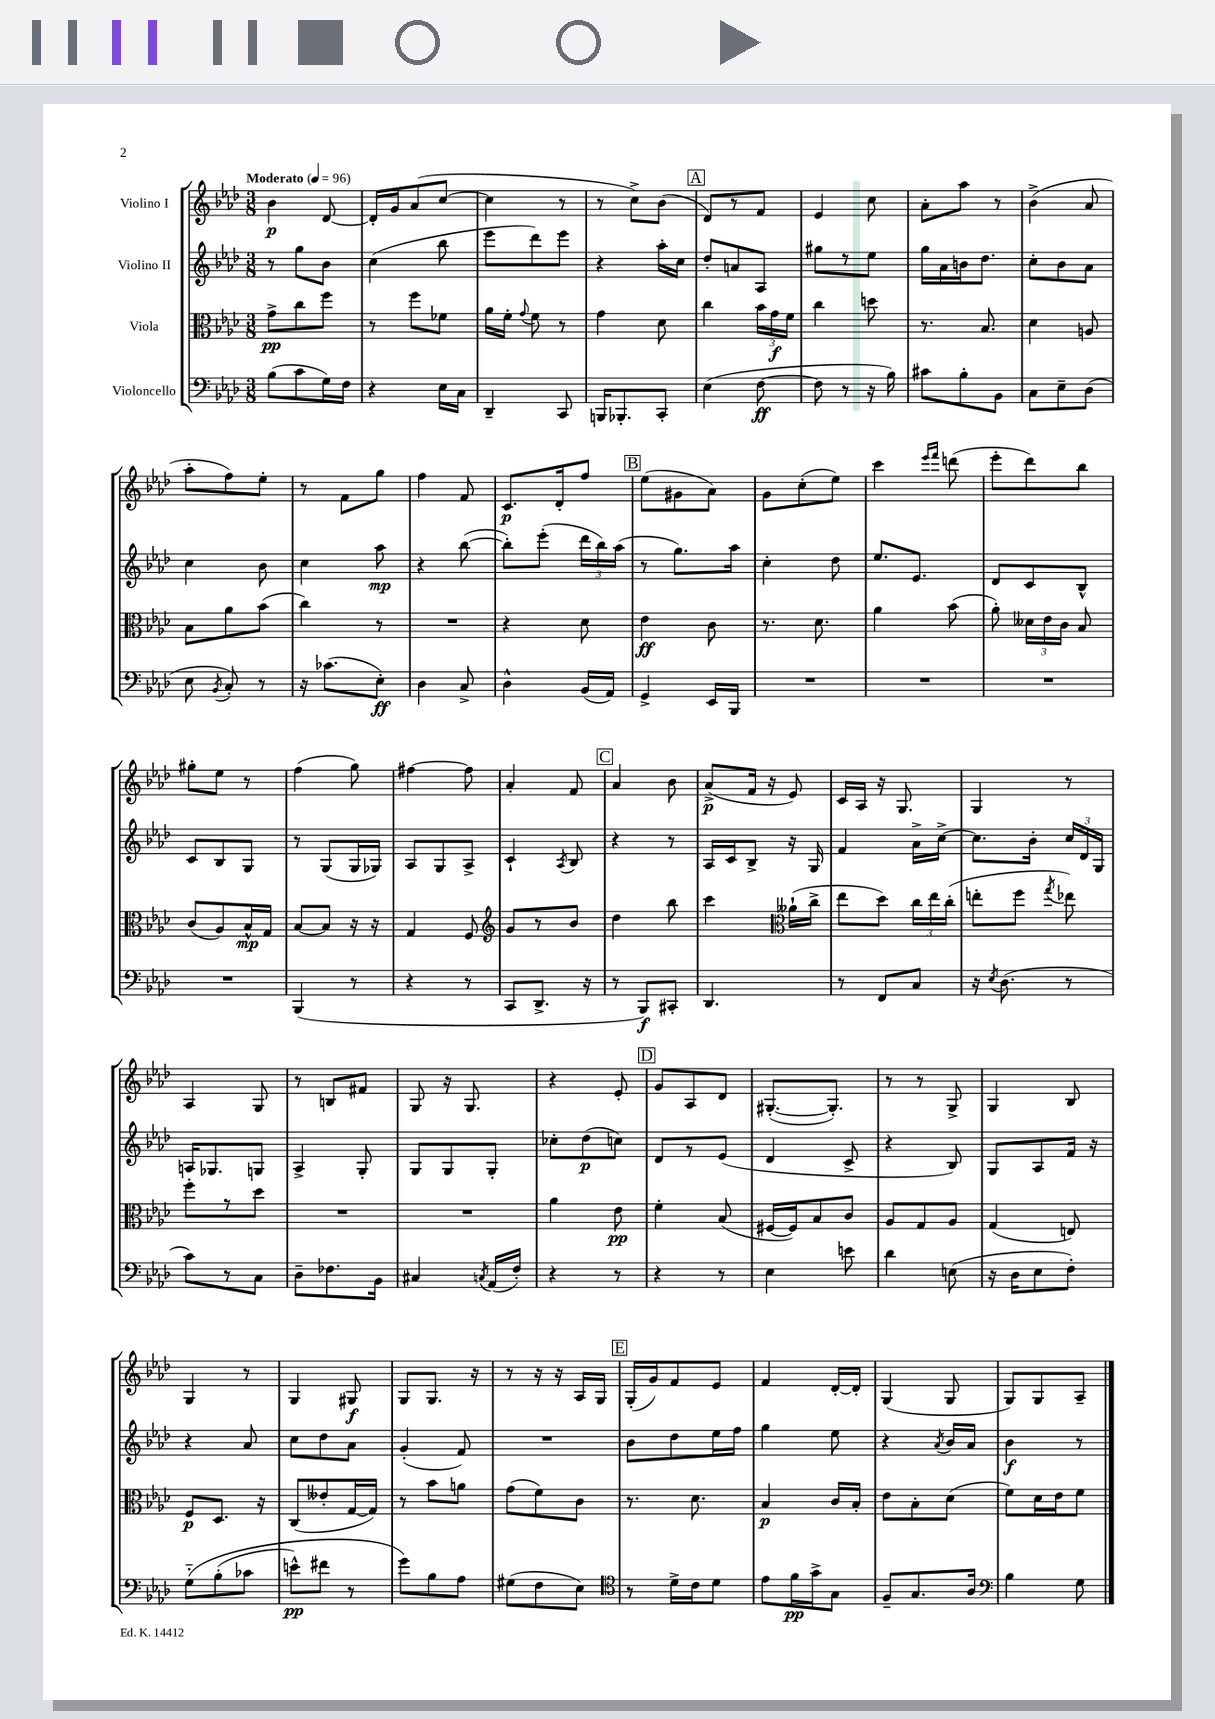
<<
\new StaffGroup <<
\new Staff = "s0" \with { instrumentName = "Violino I" } {
    \clef treble \key aes \major \numericTimeSignature \time 3/8 \tempo "Moderato" 4 = 96
    \autoBeamOff bes'4\p des'8~ |
    des'16[-. g'16 aes'8( c''8]~ |
    c''4 r8 |
    r8 c''8[->) bes'8]( |
    \mark \markup { \box "A" } des'8[) r8 f'8] |
    ees'4 c''8 |
    aes'8[-. aes''8] r8 |
    bes'4->( aes'8 |
    aes''8[-. f''8) ees''8]-. |
    r8 f'8[ g''8] |
    f''4 f'8 |
    c'8.[\p des'16-. f''8] |
    \mark \markup { \box "B" } ees''8[( gis'8 aes'8]) |
    g'8[ c''8-.( ees''8]) |
    c'''4 \grace { ees'''16[ f'''16] } d'''8( |
    ees'''8[-. des'''8) bes''8] |
    gis''8[-. ees''8] r8 |
    f''4( g''8) |
    fis''4~ fis''8 |
    aes'4-. f'8 |
    \mark \markup { \box "C" } aes'4 bes'8 |
    aes'8[->\p( f'16] r16 ees'8) |
    c'16[ aes16] r16 g8. |
    g4 r8 |
    aes4 g8 |
    r8 b8[ fis'8] |
    g8 r16 g8. |
    r4 ees'8-. |
    \mark \markup { \box "D" } g'8[ aes8 des'8] |
    gis8.[~-.( gis8.]-.) |
    r8 r8 g8-> |
    g4 bes8 |
    g4 r8 |
    g4 gis8\f |
    g8[ g8.] r16 |
    r8 r16 r16 aes16[ g16] |
    \mark \markup { \box "E" } g16[-.( g'16) f'8 ees'8] |
    f'4 des'16[~-. des'16]-. |
    g4( g8 |
    g8[) g8 aes8]-- \bar "|." |
}
\new Staff = "s1" \with { instrumentName = "Violino II" } {
    \clef treble \key aes \major \numericTimeSignature \time 3/8
    \autoBeamOff r8 g''8[ bes'8] |
    c''4( bes''8 |
    ees'''8[ des'''8) ees'''8] |
    r4 aes''16[-. c''16] |
    \mark \markup { \box "A" } des''8[-. a'8 aes8] |
    gis''8[ r8 ees''8] |
    g''16[ aes'16 b'16 des''8.] |
    c''8[-. bes'8 aes'8] |
    c''4 bes'8 |
    c''4 aes''8\mp |
    r4 bes''8~( |
    bes''8[-.) ees'''8]-.( \tuplet 3/2 { des'''16[ bes''16) aes''16]( } |
    \mark \markup { \box "B" } r8 g''8.[) aes''16] |
    c''4-. des''8 |
    ees''8.[ ees'8.] |
    des'8[ c'8 bes8]-^ |
    c'8[ bes8 g8] |
    r8 g8[( g16 ges16]) |
    aes8[ g8 aes8]-> |
    c'4-! \acciaccatura { aes8 } bes8 |
    \mark \markup { \box "C" } r4 r8 |
    aes16[ c'16 bes8]-> r16 g16 |
    f'4 aes'16[-> c''16]~-> |
    c''8.[ bes'16]-. \tuplet 3/2 { c''16[ des'16 g16] } |
    a16[ ges8. g8] |
    aes4-> g8-. |
    g8[ g8 g8]-. |
    ces''8[-. des''8\p( c''8]) |
    \mark \markup { \box "D" } des'8[ r8 ees'8]( |
    des'4 c'8-> |
    r4 bes8) |
    g8[ aes8 f'16] r16 |
    r4 aes'8 |
    c''8[ des''8 aes'8] |
    g'4-.( f'8) |
    R4. |
    \mark \markup { \box "E" } bes'8[ des''8 ees''16 f''16] |
    g''4 ees''8 |
    r4 \acciaccatura { aes'8 } bes'16[ aes'16] |
    bes'4\f r8 \bar "|." |
}
\new Staff = "s2" \with { instrumentName = "Viola" } {
    \clef alto \key aes \major \numericTimeSignature \time 3/8
    \autoBeamOff g'8[->\pp c''8 f''8] |
    r8 f''8[ fes'8] |
    aes'16[ f'16]-. \appoggiatura { g'8 } f'8 r8 |
    g'4 des'8 |
    \mark \markup { \box "A" } c''4 \tuplet 3/2 { bes'16[ g'16\f f'16] } |
    c''4 d''8 |
    r8. bes8. |
    des'4 a8 |
    bes8[ aes'8 bes'8]( |
    c''4) r8 |
    R4. |
    r4 des'8 |
    \mark \markup { \box "B" } ees'4\ff c'8 |
    r8. des'8. |
    aes'4 bes'8( |
    aes'8-.) \tuplet 3/2 { deses'16[ ees'16 c'16] } bes8 |
    c'8[( aes8) bes16-^\mp g16] |
    bes8[~ bes8] r16 r16 |
    g4 f8 |
    \clef treble g'8[ r8 bes'8] |
    \mark \markup { \box "C" } des''4 bes''8 |
    c'''4 \clef alto aeses'16[-!( c''16]-> |
    ees''8[ des''8]) \tuplet 3/2 { c''16[ ees''16 c''16]-.( } |
    e''8[-. f''8] \acciaccatura { g''8 } ees''8) |
    f''8[-. r8 des''8] |
    R4. |
    R4. |
    aes'4 ees'8\pp |
    \mark \markup { \box "D" } f'4-. bes8( |
    fis16[~ fis16) bes8 c'8] |
    aes8[ g8 aes8] |
    g4( e8) |
    f8[\p des8.] r16 |
    c8[( eeses'8-. g16~ g16]) |
    r8 bes'8[ a'8] |
    g'8[( f'8) c'8] |
    \mark \markup { \box "E" } r8. des'8. |
    bes4\p c'16[ bes16]-. |
    ees'8[ bes8-. des'8]( |
    f'8[) des'16 ees'16 f'8] \bar "|." |
}
\new Staff = "s3" \with { instrumentName = "Violoncello" } {
    \clef bass \key aes \major \numericTimeSignature \time 3/8
    \autoBeamOff bes8[( c'8 g16) f16] |
    r4 ees16[ c16] |
    des,4-- c,8 |
    b,,16[ bes,,8.-. c,8]-. |
    \mark \markup { \box "A" } ees4( f8~\ff |
    f8 r8 r16 bes16) |
    cis'8[ bes8-. bes,8] |
    c8[ ees8-- des8]( |
    ees8 \acciaccatura { bes,8 } c8-.) r8 |
    r16 ces'8.[( ees8]-.\ff) |
    des4 c8-> |
    des4-^ bes,16[( aes,16]) |
    \mark \markup { \box "B" } g,4-> ees,16[ bes,,16] |
    R4. |
    R4. |
    R4. |
    R4. |
    bes,,4( r8 |
    r4 r8 |
    c,8[ des,8.]-> r16 |
    \mark \markup { \box "C" } r8 bes,,8[\f) cis,8]-. |
    des,4. |
    r8 f,8[ c8] |
    r16 \acciaccatura { ees8 } des8.( r8 |
    c'8[) r8 c8] |
    des8[-- fes8. bes,16] |
    cis4 \acciaccatura { c8 } aes,16[( f16]-.) |
    r4 r8 |
    \mark \markup { \box "D" } r4 r8 |
    ees4 e'8 |
    des'4 e8( |
    r16 des16[ ees8 f8]-.) |
    g8[-_\( bes8-.( ces'8] |
    e'8[-^\pp) fis'8] r8 |
    g'8[\) bes8 aes8] |
    gis8[( f8 ees8]) |
    \mark \markup { \box "E" } \clef tenor r8 des'16[-> c'16 des'8] |
    ees'8[ f'16\pp g'16-> g8] |
    f8[-- g8. aes16] |
    \clef bass bes4 g8 \bar "|." |
}
>>
>>
\layout { \context { \Score \remove "Bar_number_engraver" } }
